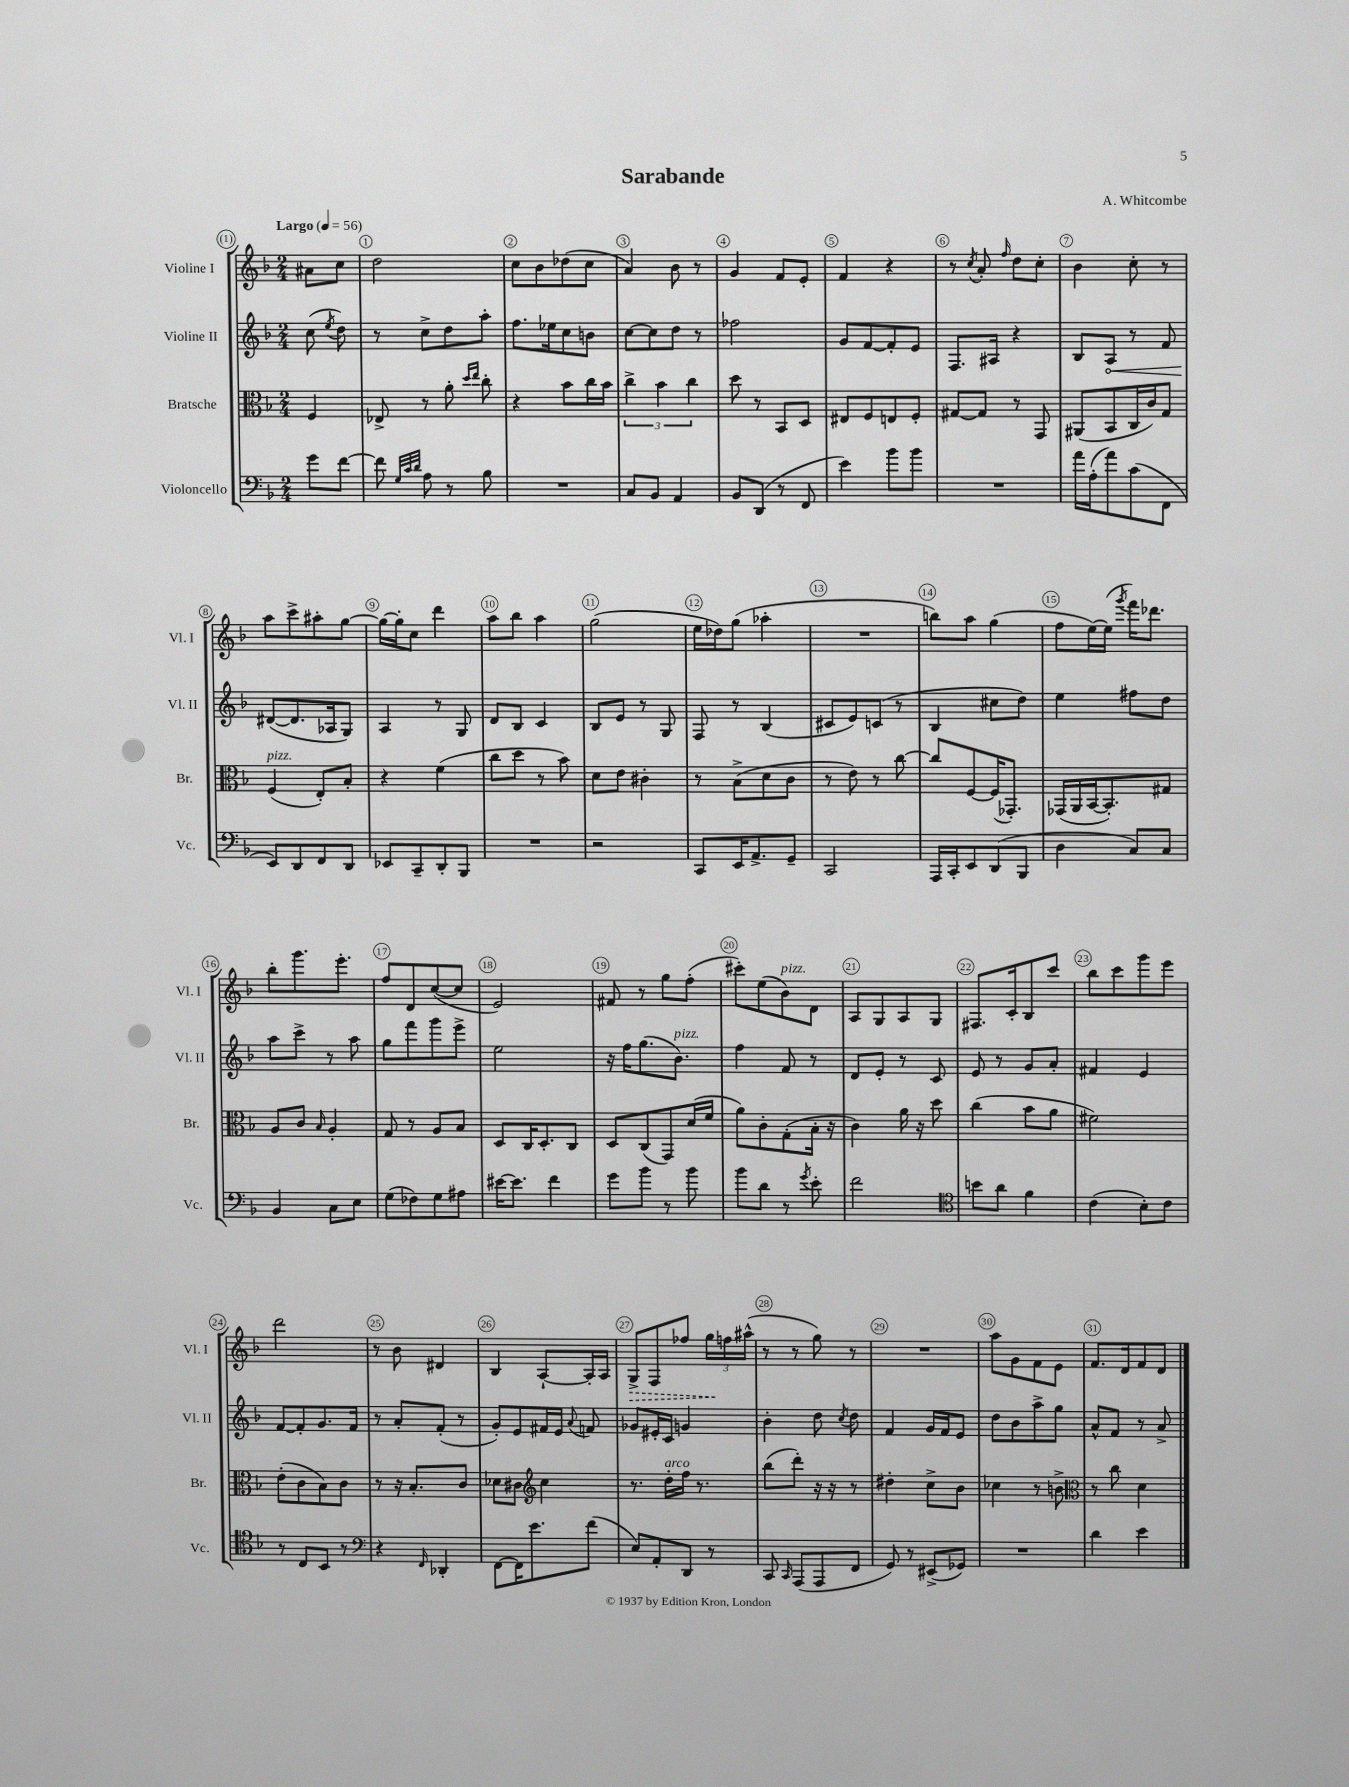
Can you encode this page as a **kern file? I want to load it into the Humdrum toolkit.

**kern	**kern	**kern	**dynam	**kern	**dynam
*part4	*part3	*part2	*part2	*part1	*part1
*staff4	*staff3	*staff2	*staff2	*staff1	*staff1
*I"Violoncello	*I"Bratsche	*I"Violine II	*	*I"Violine I	*
*I'Vc.	*I'Br.	*I'Vl. II	*	*I'Vl. I	*
*clefF4	*clefC3	*clefG2	*	*clefG2	*
*k[b-]	*k[b-]	*k[b-]	*	*k[b-]	*
*M2/4	*M2/4	*M2/4	*	*M2/4	*
*MM56	*MM56	*MM56	*	*MM56	*
=	=	=	=	=	=
!	!	!	!	!LO:TX:a:B:t=Largo	!
8g\L	4F/	(8cc\	.	8a#X\L	.
.	.	8qee/	.	.	.
[8f\J	.	8dd\)	.	8cc\J	.
=1	=1	=1	=1	=1	=1
8f\]	8E-X^/	8r	.	2dd\	.
32qqG/LLL	.	.	.	.	.
32qqc/	.	.	.	.	.
32qqd/JJJ	.	.	.	.	.
8A\	8r	8cc^\L	.	.	.
8r	8a'\	8dd\	.	.	.
.	16qqdd/LL	.	.	.	.
.	16qqee/JJ	.	.	.	.
8B-\	8cc'\	8aa'\J	.	.	.
=2	=2	=2	=2	=2	=2
2r	4r	8.ff\L	.	8cc\L	.
.	.	.	.	8b-\	.
.	.	16ee-X\k	.	.	.
.	8b-\L	8cc\	.	(8dd-X\	.
.	16cc\L	8bn\J	.	8cc\J	.
.	16b-\JJ	.	.	.	.
=3	=3	=3	=3	=3	=3
8C/L	6cc^\	[8cc\L	.	4a/)	.
8BB-/J	.	8cc\]	.	.	.
.	6b-\	.	.	.	.
4AA/	.	8dd\J	.	8b-\	.
.	6cc\	.	.	.	.
.	.	8r	.	8r	.
=4	=4	=4	=4	=4	=4
8BB-/L	8dd\	2ff-X\	.	4g/	.
(8DD/J	8r	.	.	.	.
8r	8BB-/L	.	.	8f/L	.
8FF/	8D/J	.	.	8e'/J	.
=5	=5	=5	=5	=5	=5
4e\)	8E#X/L	8g/L	.	4f/	.
.	8F/	[8f/	.	.	.
8b-\L	8En/	8f'/]	.	4r	.
8b-\J	8F'/J	8e/J	.	.	.
=6	=6	=6	=6	=6	=6
2r	[8G#X/L	8.F/L	.	8r	.
.	.	.	.	8qcc/	.
.	8G#/J]	.	.	8a'/	.
.	.	16A#X/Jk	.	.	.
.	.	.	.	16qqff/	.
.	8r	4r	.	8dd\L	.
.	8GG/	.	.	8cc'\J	.
=7	=7	=7	=7	=7	=7
16a\LL	(8AA#X/L	8B-/L	.	4b-\	.
(16A'\J	.	.	.	.	.
!	!	!	!LO:HP:b	!	!
8a\)	8BB-/	8A/J	<	.	.
(8c\	16C/L	8r	.	8cc'\	.
.	16c/J)	.	.	.	.
8FF\J	8G/J	8f/	.	8r	.
!!LO:LB:g=z
=8	=8	=8	=8	=8	=8
!	!LO:TX:a:i:t=pizz.	!	!	!	!
8EE/L)	(4F/	([8d#X/L	.	8aa\L	.
8DD/	.	8.d#/]	[	8ccc^\	.
8FF/	8E'/L)	.	.	8aa#X'\	.
.	.	16A-X/k	.	.	.
8DD/J	8B-'/J	8G/J)	.	[8gg\J	.
=9	=9	=9	=9	=9	=9
8EE-X/L	4r	4A/	.	16gg\LL_	.
.	.	.	.	16gg'\J]	.
8CC~/	.	.	.	8cc\J	.
8DD'/	(4f\	8r	.	4ddd\	.
8BBB-/J	.	8G/	.	.	.
=10	=10	=10	=10	=10	=10
2r	8cc\L	8d/L	.	8aa\L	.
.	8dd\J	8B-/J	.	8bb-\J	.
.	8r	4c/	.	4aa\	.
.	8b-\)	.	.	.	.
=11	=11	=11	=11	=11	=11
2r	8d\L	8B-/L	.	(2gg\	.
.	8e\J	8e/J	.	.	.
.	4c#X'\	8r	.	.	.
.	.	8G/	.	.	.
=12	=12	=12	=12	=12	=12
8CC/L	8r	8F/	.	16ee\LL	.
.	.	.	.	16dd-X\J)	.
16EE/K	(8B-^\L	8r	.	(8gg\J	.
8.AA^/	.	.	.	.	.
.	8d\	(4B-/	.	4aa-X'\	.
8GG~/J	8c\J	.	.	.	.
=13	=13	=13	=13	=13	=13
2CC/	8r	8c#X/L	.	2r	.
.	8e\)	8e/)	.	.	.
.	8r	(8cn/J	.	.	.
.	[8cc\	8r	.	.	.
=14	=14	=14	=14	=14	=14
16AAA/LL	8cc/L]	4B-/	.	8bbn\L)	.
16CC'/J	.	.	.	.	.
8EE/	[8F/	.	.	8aa\J	.
(8DD/	(16F/K]	8cc#X\L	.	(4gg\	.
.	8.GG-X'/J)	.	.	.	.
8BBB-/J	.	8dd\J)	.	.	.
=15	=15	=15	=15	=15	=15
4D\	(16GG-X/LL	4ee\	.	8ff\L	.
.	16AA/	.	.	.	.
.	[16BB-/J	.	.	[16ee\L)	.
.	8.BB-'/])	.	.	(16ee\JJ]	.
.	.	.	.	8qggg/	.
8C/L)	.	8ff#X\L	.	16fff\KL)	.
.	.	.	.	8.ddd-X\J	.
8C/J	8G#X/J	8dd\J	.	.	.
!!LO:LB:g=z
=16	=16	=16	=16	=16	=16
4BB-/	8A/L	8aa\L	.	8bb-'\L	.
.	8c/J	8ccc^\J	.	8.ggg\	.
.	16qqB-/	.	.	.	.
8C\L	4A'/	8r	.	.	.
.	.	.	.	8.eee'\J	.
8E\J	.	8aa\	.	.	.
=17	=17	=17	=17	=17	=17
(8G\L	8G/	8gg\L	.	8ff/L	.
8F-X\)	8r	8fff\	.	8d/	.
8G\	8A/L	8ggg\	.	([8cc/	.
8A#X\J	8B-/J	8eee^\J	.	8cc/J]	.
=18	=18	=18	=18	=18	=18
[16e#X\KL	8D/L	2ee\	.	2e/)	.
8.e#\J]	.	.	.	.	.
.	16C/K	.	.	.	.
.	8.D'/	.	.	.	.
4f\	.	.	.	.	.
.	8C/J	.	.	.	.
=19	=19	=19	=19	=19	=19
8g\L	8D/L	16r	.	8f#X/	.
.	.	16ff\KL	.	.	.
8b-\J	(8C/	(8.gg\	.	8r	.
8r	8GG/)	.	.	8gg\L	.
!	!	!LO:TX:a:i:t=pizz.	!	!	!
.	.	8.b-\J)	.	.	.
8b-\	(16d/L	.	.	(8ff'\J	.
.	16f/JJ	.	.	.	.
=20	=20	=20	=20	=20	=20
8b-\L	8a\L)	4ff\	.	8ccc#X'\L)	.
8d\J	8c'\	.	.	(8ee\	.
!	!	!	!	!LO:TX:a:i:t=pizz.	!
8r	(8G'\	8f/	.	8b-\)	.
8qg/	.	.	.	.	.
8e'\	16B-'\Jk	8r	.	8d\J	.
.	16r	.	.	.	.
=21	=21	=21	=21	=21	=21
2f\	4c\)	8d/L	.	8A/L	.
.	.	8e'/J	.	8G/	.
.	16a\	8r	.	8A/	.
.	16r	.	.	.	.
.	8dd\	8c/	.	8G/J	.
=22	=22	=22	=22	=22	=22
*clefC4	*	*	*	*	*
8bn\L	(4cc\	8e/	.	8.F#X/L	.
8a\J	.	8r	.	.	.
.	.	.	.	16c'/k	.
4f\	8b-\L	8g/L	.	8B-/	.
.	8a\J	8a'/J	.	8ccc/J	.
=23	=23	=23	=23	=23	=23
(4c\	2f#X\)	4f#X/	.	8bb-\L	.
.	.	.	.	8ccc\	.
8B-'\L)	.	4e/	.	8ggg\	.
8c\J	.	.	.	8eee\J	.
!!LO:LB:g=z
=24	=24	=24	=24	=24	=24
8r	(8e'\L	[8f/L	.	2ddd\	.
8C/L	8c\	8f'/]	.	.	.
8BB-/J	8B-\)	8.g/	.	.	.
8r	8c\J	.	.	.	.
.	.	16f/Jk	.	.	.
=25	=25	=25	=25	=25	=25
*clefF4	*	*	*	*	*
4r	8r	8r	.	8r	.
.	16r	8a'/L	.	8b-\	.
.	8.B-'/L	.	.	.	.
16qqFF/	.	.	.	.	.
4DD-X'/	.	(8f'/J	.	4d#X/	.
.	8c/J	8r	.	.	.
=26	=26	=26	=26	=26	=26
[8FF\L	8d-X\L	8g'/L)	.	4B-/	.
16FF\K]	8c#X\J	8e/	.	.	.
8.e\	.	.	.	.	.
*	*clefG2	*	*	*	*
.	4cc\	16f#X/L	.	[8A`/L	.
.	.	16e/JJ	.	.	.
.	.	8qqa/	.	.	.
(8f\J	.	8fn/	.	16A'/L]	.
.	.	.	.	16A/JJ	.
=27	=27	=27	=27	=27	=27
!	!	!	!	!	!LO:HP:b
8E/L)	8.r	8g-X/L	.	8G^/L	>
8AA'/	.	16e#X'/L	.	8F/	.
!	!LO:TX:a:i:t=arco	!	!	!	!
.	16dd'\LL	16c/JJ	.	.	.
8DD/J	16ff\JJ	4gn/	.	8ff-X/J	.
.	8.r	.	.	.	.
8r	.	.	.	24gg\LL	.
.	.	.	.	24ffn\	]
.	.	.	.	(24aa#X^^\JJ	.
=28	=28	=28	=28	=28	=28
8CC/	(8bb-\L	4b-'\	.	8r	.
16qqCC/	.	.	.	.	.
(8AAA/L	8ddd'\J)	.	.	8r	.
8AAA/	16r	8dd\	.	8gg\)	.
.	16r	.	.	.	.
.	.	8qcc/	.	.	.
8FF/J	8r	8dd\	.	8r	.
=29	=29	=29	=29	=29	=29
8GG/)	4dd#X'\	4f/	.	2r	.
8r	.	.	.	.	.
(8EE#X^/L	8cc^\L	16g/LL	.	.	.
.	.	16f/J	.	.	.
8GG-X/J)	8b-\J	8e/J	.	.	.
=30	=30	=30	=30	=30	=30
2r	4cc-X\	8dd\L	.	8aa\L	.
.	.	8b-\	.	8g\	.
.	8r	8aa^\	.	8f\	.
.	8bn^\	8gg\J	.	8e\J	.
=31	=31	=31	=31	=31	=31
*	*clefC3	*	*	*	*
4d\	8r	8a^^/L	.	8.f/L	.
.	8cc\	8f/J	.	.	.
.	.	.	.	16d/k	.
4e\	4d\	8r	.	8f/	.
.	.	8a^/	.	8d/J	.
==	==	==	==	==	==
*-	*-	*-	*-	*-	*-
